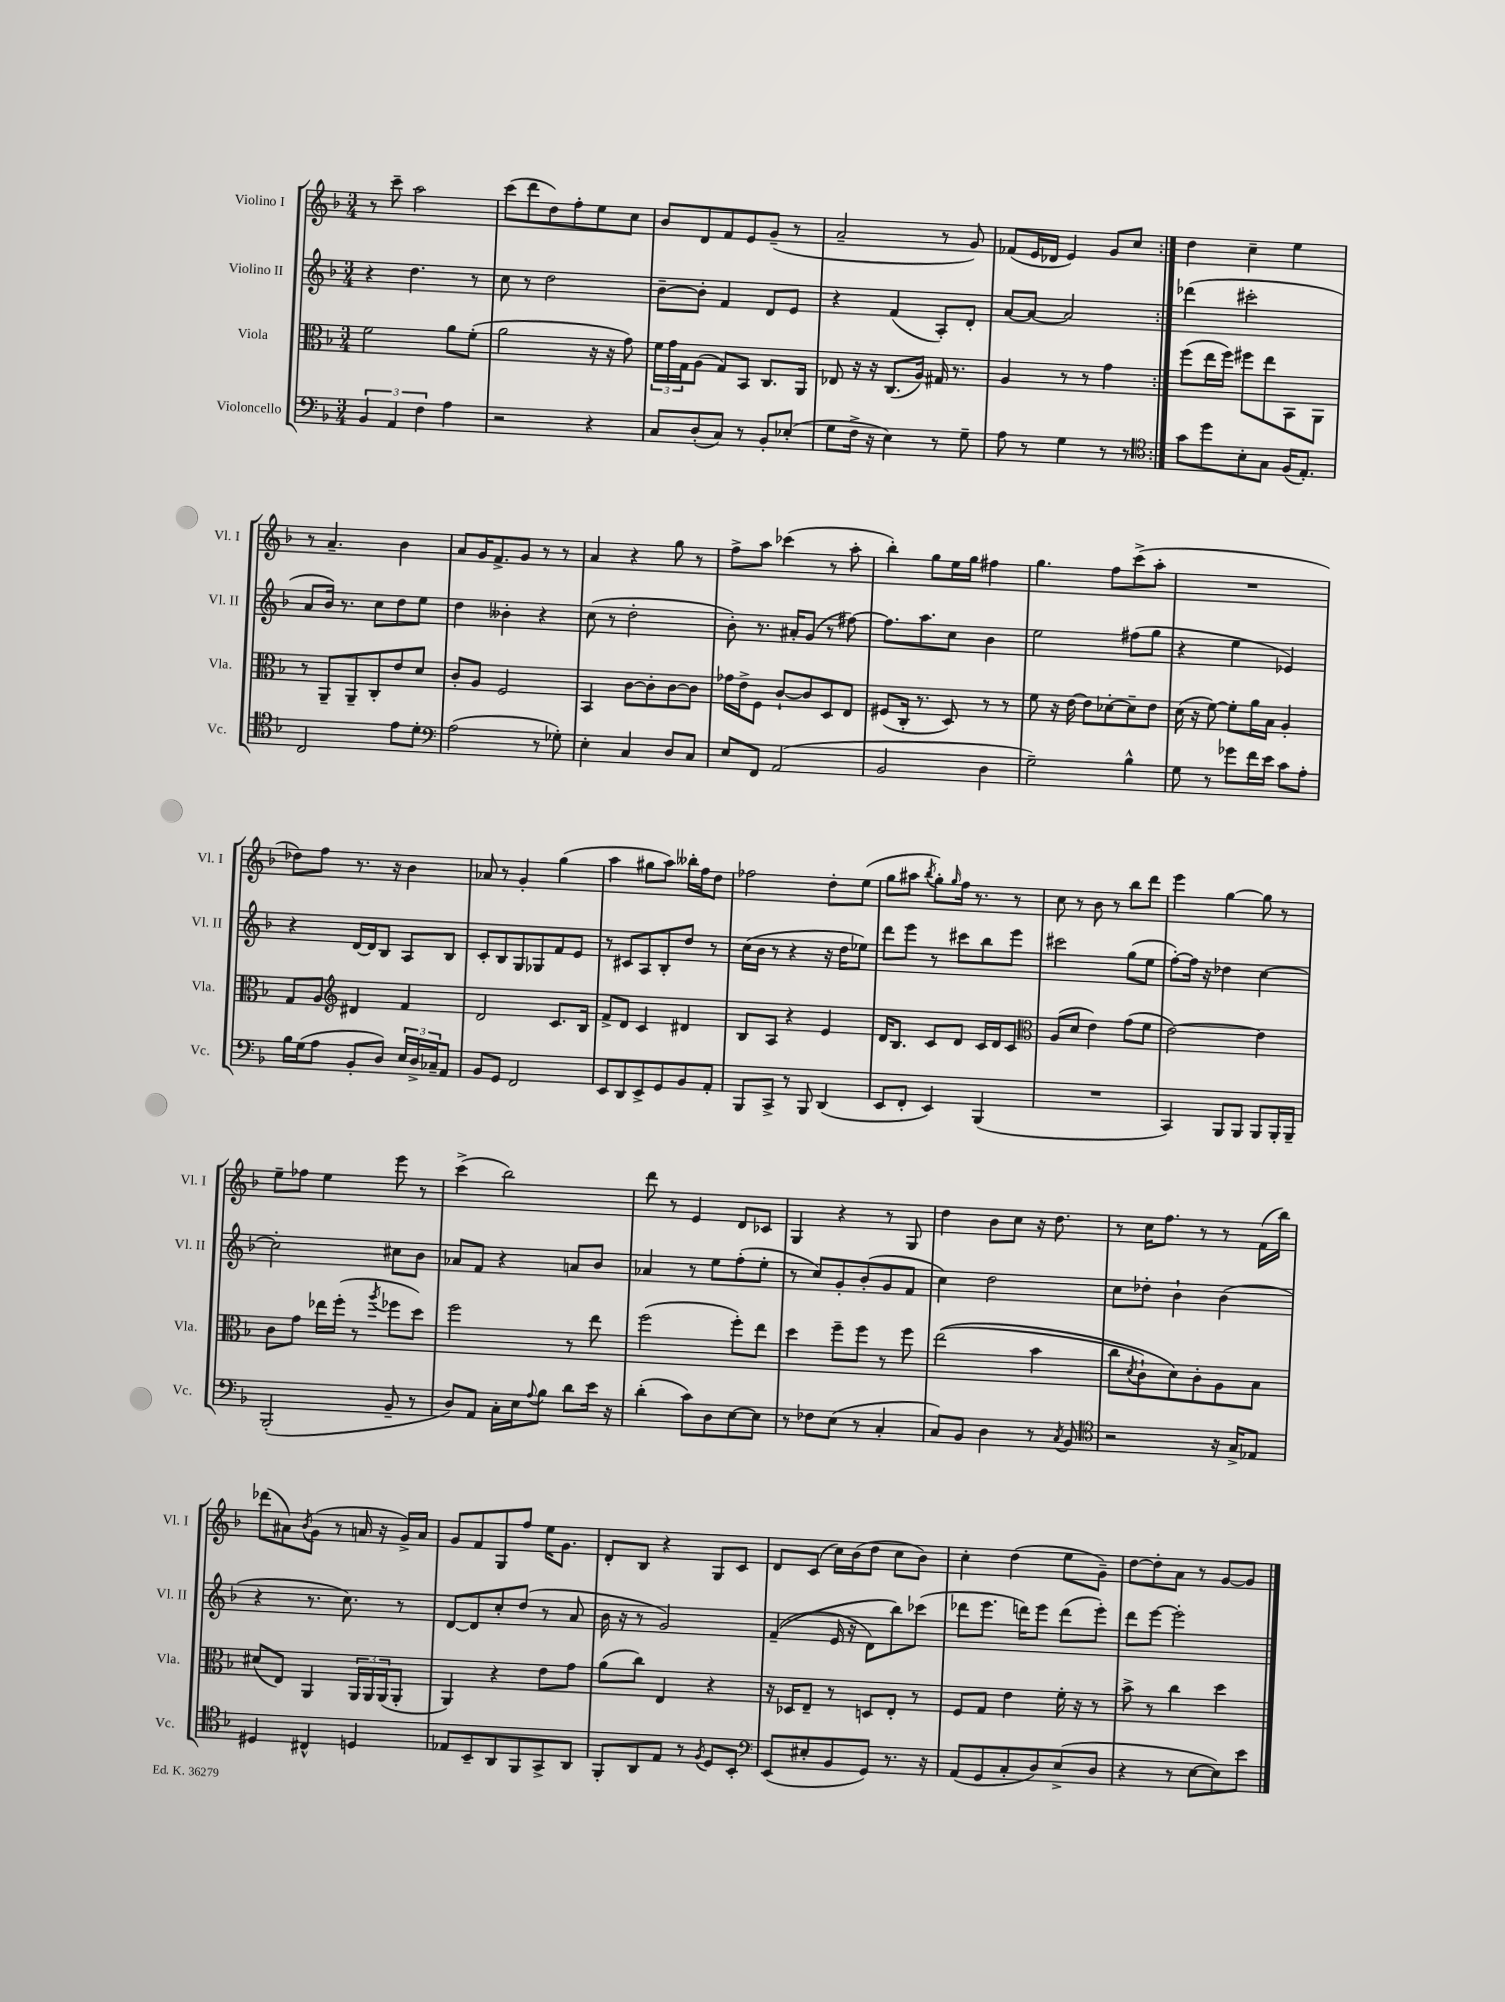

**kern	**kern	**kern	**kern
*part4	*part3	*part2	*part1
*staff4	*staff3	*staff2	*staff1
*I"Violoncello	*I"Viola	*I"Violino II	*I"Violino I
*I'Vc.	*I'Vla.	*I'Vl. II	*I'Vl. I
*clefF4	*clefC3	*clefG2	*clefG2
*k[b-]	*k[b-]	*k[b-]	*k[b-]
*M3/4	*M3/4	*M3/4	*M3/4
=1	=1	=1	=1
6BB-/	2f\	4r	8r
.	.	.	8ccc~\
6AA/	.	.	.
.	.	4.dd\	2aa\
6F\	.	.	.
4A\	8a\L	.	.
.	(8f'\J	8r	.
=2	=2	=2	=2
2r	2a\	8cc\	(8ccc\L
.	.	8r	8ddd\
.	.	2dd\	8dd\)
.	.	.	8ff'\
4r	16r	.	8ee\
.	16r	.	.
.	8g\)	.	8cc\J
=3	=3	=3	=3
8C/L	24f\LL	[8b-~\L	8b-/L
.	24g\	.	.
.	24G\J	.	.
(8D'/	(8A\J	8b-'\J]	8d/
8C/J)	8G/L)	4f/	8f/
8r	8BB-/J	.	8e/
8BB-'/L	8.C/L	8d/L	(8g~/J
(8E-X'/J	.	8e/J	8r
.	16AA/Jk	.	.
=4	=4	=4	=4
8G\L	8E-X/	4r	2a~/
16F^\Jk	16r	.	.
16r	16r	.	.
4E\)	(8.C/L	(4f/	.
.	16A/Jk)	.	.
8r	16G#X/	8A'/L)	8r
.	8.r	.	.
8G~\	.	8d'/J	8g/)
=5	=5	=5	=5
8A\	4A/	[8a/L	(8f-X/L
8r	.	8a/J_	16e/L
.	.	.	16d-X/JJ
4G\	8r	2a/]	4e/)
.	8r	.	.
8r	4g\	.	8g/L
8r	.	.	8cc/J
=6:|!	=6:|!	=6:|!	=6:|!
*clefC4	*	*	*
8g\L	(8ff\L	(4ddd-X\	4dd\
8dd\	16ee\L	.	.
.	16ff\JJ)	.	.
8B-'\	8ff#X\L	2ccc#X'\	4cc~\
8G\J	8ee\	.	.
(16F/KL	8BB-\	.	4ee\
8.E'/J)	.	.	.
.	8AA\J	.	.
!!LO:LB:g=z
=7	=7	=7	=7
2C/	8r	8a/L	8r
.	8AA~/L	16b-/Jk)	4.a~/
.	.	8.r	.
.	8AA~/	.	.
.	8C'/	8cc\L	.
8e\L	8e/	8dd\	4b-\
8d'\J	8d/J	8ee\J	.
=8	=8	=8	=8
*clefF4	*	*	*
(2A\	8c'/L	4dd\	8a/L
.	8A/J	.	16g/K
.	.	.	8.f^/
.	2F/	4b--X'\	.
.	.	.	8g/J
8r	.	4r	8r
8G-X'\)	.	.	8r
=9	=9	=9	=9
4E'\	4BB-/	(8cc\	4a/
.	.	8r	.
4C/	[8c\L	2dd'\	4r
.	8c'\]	.	.
8D/L	[8c\	.	8gg\
8C/J	8c\J]	.	8r
=10	=10	=10	=10
8E/L	16g-X\LL	8b-'\)	8ff^\L
.	16e^\J	.	.
8FF/J	8F\J	8.r	8aa\J
(2AA/	[8c`/L	.	(4ccc-X\
.	.	16a#X'/KL	.
.	8c/]	(8g/J	.
.	8D/	8r	8r
.	8E/J	[8ff#X\)	8aa'\
=11	=11	=11	=11
2BB-/	(8F#X/L	8.ff#\L]	4bb-'\)
.	16C'/Jk	.	.
.	8.r	8.aa\	.
.	.	.	8gg\L
.	8D/)	8cc\J	16ee\L
.	.	.	16gg\JJ
4D\	8r	4b-\	4ff#X\
.	8r	.	.
=12	=12	=12	=12
2G~\)	8f\	2ee\	4.gg\
.	16r	.	.
.	[16e\	.	.
.	8e\L]	.	.
.	[8d-X'\	.	8ff\L
4B-^^\	8d-~\]	(8ff#X\L	(8ccc^\
.	8e\J	8gg\J	8aa'\J
=13	=13	=13	=13
8G\	(16d\	4r	2.r
.	16r	.	.
8r	[8f\)	.	.
8g-X\L	8f'\L]	4ee\	.
16f\L	16a\L	.	.
16e\JJ	16B-\JJ	.	.
8c\L	4A'/	4e-X/)	.
8A'\J	.	.	.
!!LO:LB:g=z
=14	=14	=14	=14
16B-\LL	8G/L	4r	8dd-X\L)
(16G\J	.	.	.
8A\J	8A/J	.	8ff\J
*	*clefG2	*	*
8BB-'/L	4d#X/	[16d/LL	8.r
.	.	16d/J]	.
8D/J)	.	8B-/J	.
.	.	.	16r
24E/LL	4f/	8A/L	4b-\
24D^/	.	.	.
24C-X~/J	.	.	.
8AA/J	.	8B-/J	.
=15	=15	=15	=15
8BB-/L	2d/	8c'/L	8a-X/
8GG/J	.	8B-/	8r
2FF/	.	8G/	4g'/
.	.	8G-X/	.
.	8.c/L	8f/	(4gg\
.	.	8e/J	.
.	16B-/Jk	.	.
=16	=16	=16	=16
8EE/L	8f^/L	8r	4aa\
8DD/	8d/J	8c#X/L	.
8EE^/	4c/	8A/	8gg#X\L
8GG/	.	8B-'/	8aa\J)
8BB-/	4d#X/	8dd/J	16bb--X'\LL
.	.	.	16ff\J
8AA'/J	.	8r	8dd\J
=17	=17	=17	=17
8BBB-/L	8B-/L	(16cc\LL	2ff-X\
.	.	16b-\JJ	.
8CC^/J	8A/J	8r	.
8r	4r	4r	.
8BBB-/	.	.	.
(4DD/	4e/	16r	8dd'\L
.	.	16dd\KL	.
.	.	8ee-X\J)	(8ee\J
=18	=18	=18	=18
8EE/L	16d/KL	8ddd\L	8gg\L
.	8.B-/J	.	.
8FF'/J	.	8eee\J	8aa#X\J
.	.	.	8qbb-/
4EE/)	8c/L	8r	8gg'\L)
.	.	.	16qqgg/
.	8d/J	8ccc#X\L	16ff\Jk
.	.	.	8.r
(4BBB-/	16c/LL	8bb-\	.
.	16d/J	.	.
.	8c/J	8eee\J	8r
=19	=19	=19	=19
*	*clefC3	*	*
2.r	(8A/L	2ccc#X\	8cc\
.	8d/J	.	8r
.	4e\)	.	8b-\
.	.	.	8r
.	(8g\L	(8gg\L	8bb-\L
.	8f\J	8ee\J	8ddd\J
=20	=20	=20	=20
4CC/)	[2e\)	[8ff'\L)	4eee\
.	.	16ff\Jk]	.
.	.	16r	.
8BBB-/L	.	4dd-X\	[4gg\
8BBB-/J	.	.	.
8BBB-/L	4e\]	[4cc\	8gg\]
16BBB-'/L	.	.	8r
16BBB-~/JJ	.	.	.
!!LO:LB:g=z
=21	=21	=21	=21
(2BBB-'/	8c\L	2cc'\]	8ee~\L
.	8g\J	.	8ff-X\J
.	16ee-X\LL	.	4ee\
.	(16ff'\JJ	.	.
.	8r	.	.
.	8qaa/	.	.
8BB-~/	8ff-X\L	8cc#X\L	8eee\
8r	8dd\J)	8b-\J	8r
=22	=22	=22	=22
8D/L)	2ff\	8a-X/L	(4ccc^\
8AA/J	.	8f/J	.
16C'\LL	.	4r	2bb-\)
16E\J	.	.	.
8qqA/	.	.	.
8B-\J	.	.	.
8d\L	8r	8an/L	.
16e\Jk	8ee\	8b-/J	.
16r	.	.	.
=23	=23	=23	=23
(4d'\	(2ff\	4a-X/	8ddd\
.	.	.	8r
8c\L)	.	8r	4e/
8D\	.	8ee\L	.
[8E\	8ff'\L)	(8ff'\	8d/L
8E\J]	8ee\J	8ee'\J	8c-X/J
=24	=24	=24	=24
8r	4dd\	8r	4G/
8F-X\L	.	8cc/L)	.
(8E\J	8ff~\L	8g'/	4r
8r	8ff\J	(8b-'/	.
4C'/	8r	8g/	8r
.	8ff\	8f/J	8G/
=25	=25	=25	=25
8C/L)	((2ee\	4cc\)	4dd\
8BB-/J	.	.	.
4D\	.	2dd\	8b-\L
.	.	.	8cc\J
8r	4b-\	.	16r
.	.	.	8.dd\
8qC/	.	.	.
8BB-/	.	.	.
=26	=26	=26	=26
*clefC4	*	*	*
2r	8cc\L	8cc\L	8r
.	8qd/	.	.
.	8c`\)	8dd-X'\J	16cc\KL
.	.	.	8.ff\J
.	8d\)	4b-`\	.
.	8c'\	.	8r
16r	8A\	(4b-\	8r
16G^/KL	.	.	.
8E-X/J	8B-\J	.	(16f\LL
.	.	.	16bb-\JJ)
!!LO:LB:g=z
=27	=27	=27	=27
4D#X/	(8d#X/L	4r	(8ddd-X\L
.	8E/J)	.	8a#X\)
.	.	.	8qb-/
4C#X^^/	4AA/	8.r	(8g\J
.	.	.	8r
.	.	8.cc\)	.
4Dn/	24AA/LL	.	16an/
.	24AA/	.	.
.	.	.	16r
.	(24AA/J	.	.
.	8AA'/J	8r	16g^/LL)
.	.	.	16a/JJ
=28	=28	=28	=28
8E-X/L	4AA/)	[8d/L	8g/L
8BB-~/	.	8d/]	8f/
8AA/	4r	8cc'/	8G/
8FF/	.	(8dd/J	8ff/J
8GG^/	8e\L	8r	16ee\KL
.	.	.	8.g\J
8AA/J	8g\J	8a/	.
=29	=29	=29	=29
8FF'/L	(8a\L	16b-\	8d'/L
.	.	16r	.
8AA/	8cc\J)	8r	8B-/J
8E/J	4E/	2g/)	4r
8r	.	.	.
8qF/	.	.	.
8D/L	4r	.	8G/L
8BB-'/J	.	.	8c/J
=30	=30	=30	=30
*clefF4	*	*	*
(8EE/L	16r	((4f~/	8d/L
.	16D-X/KL	.	.
8E#X'/	8E~/J	.	(8c/J
8BB-/	8r	16e/	16cc\LL)
.	.	16r	(16b-\J
8GG/J)	8Dn/L	8d\L)	8dd\J
8.r	8E'/J	8bb-\)	8cc\L
.	8r	(8ccc-X\J	8b-\J)
16r	.	.	.
=31	=31	=31	=31
(8AA/L	8F/L	8ddd-X\L	4cc'\
8GG/	8G/J	8.eee\J	.
8C'/	4e\	.	(4dd\
.	.	16dddn\KL)	.
8D/)	.	8eee\J	.
(8E^/	16f'\	(8ddd\L	8ee\L
.	16r	.	.
8D/J	8r	8eee'\J)	8g~\J)
=32	=32	=32	=32
4r	8b-^\	8ddd\L	[8dd\L
.	8r	[8eee\J	8dd'\]
8r	4cc\	2eee'\]	8a\J
[8E\L	.	.	8r
8E\])	4dd\	.	[8g/L
8e\J	.	.	8g/J]
==	==	==	==
*-	*-	*-	*-
